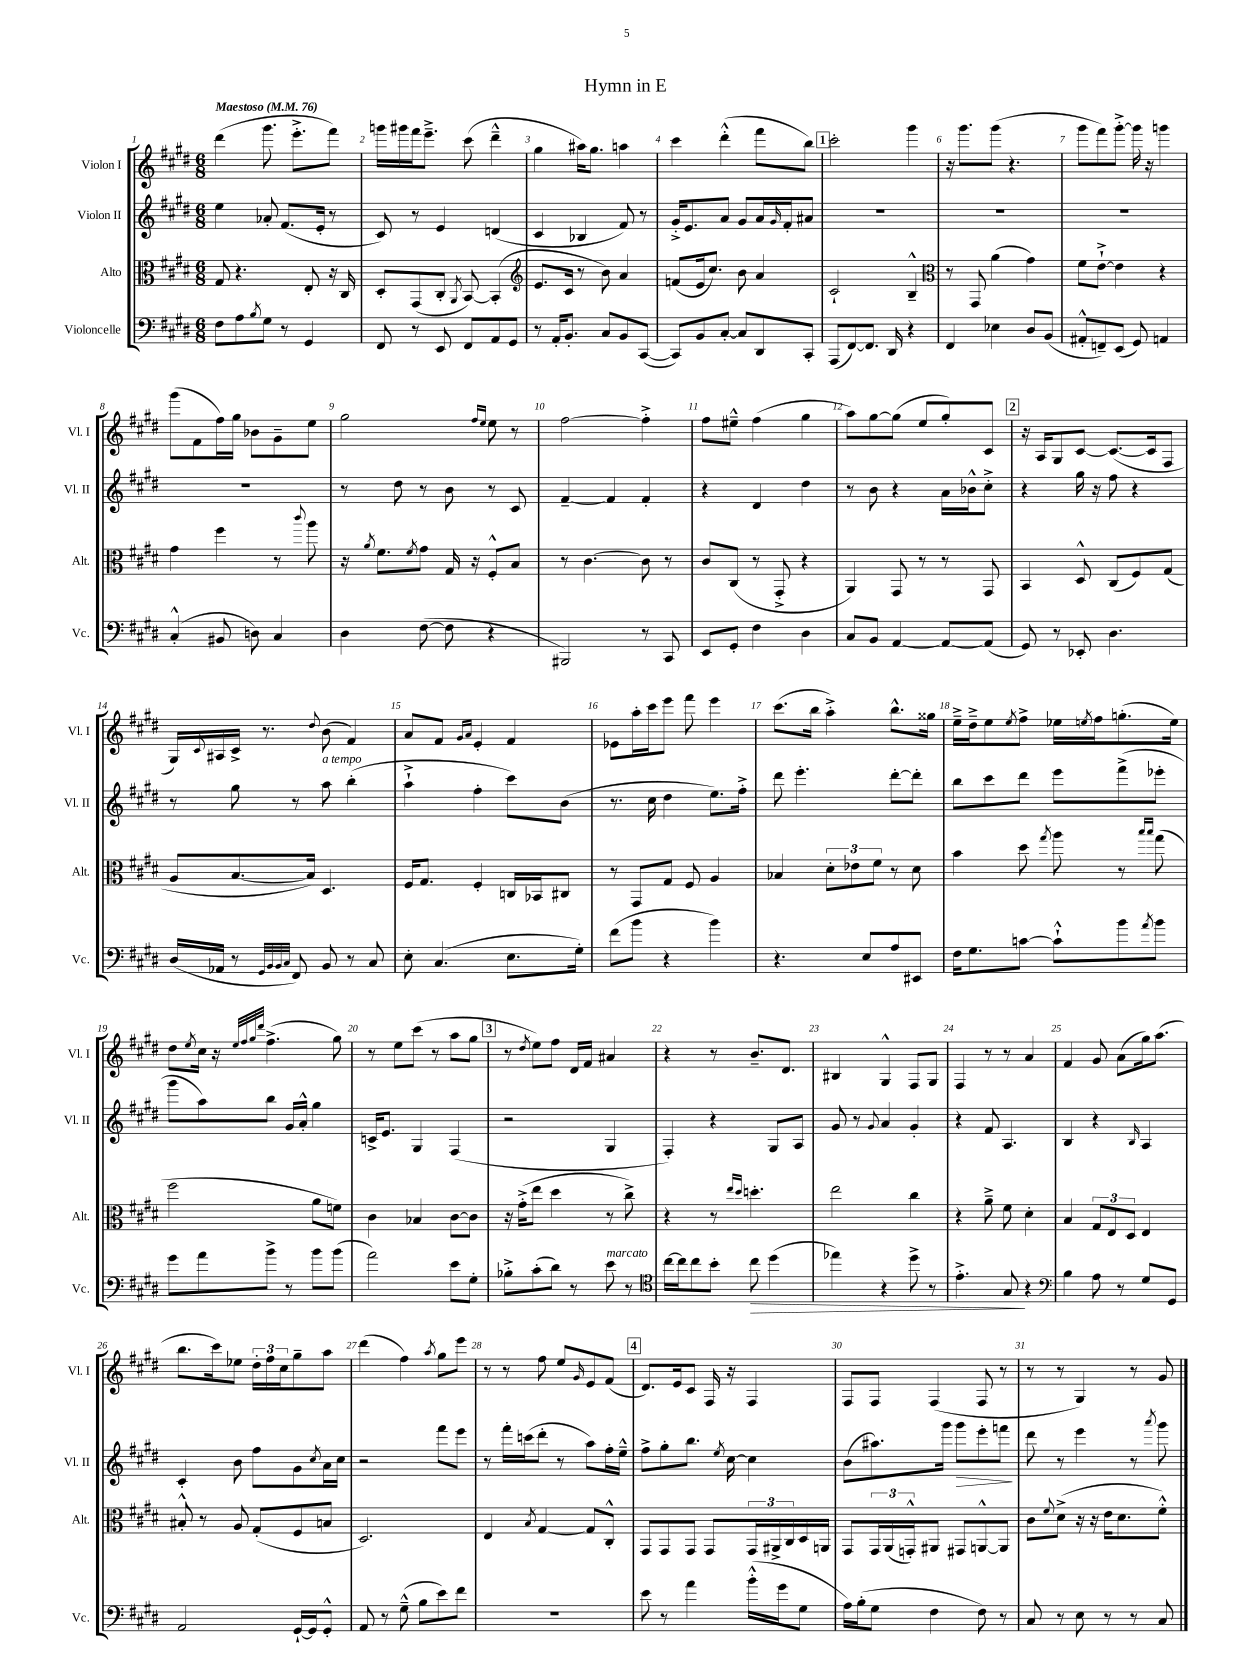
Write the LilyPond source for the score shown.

\header { title = "Hymn in E" }
<<
\new StaffGroup <<
\new Staff = "s0" \with { instrumentName = "Violon I" shortInstrumentName = "Vl. I" } {
    \clef treble \key e \major \numericTimeSignature \time 6/8 \tempo "Maestoso" 4 = 76
    dis'''4( gis'''8. e'''8.-.-> fis'''8) |
    g'''16 gis'''16 fis'''16 e'''8.---> cis'''8( dis'''4---^ |
    gis''4 ais''16) gis''8. a''4 |
    cis'''4 dis'''4-.-^( fis'''8 b''8) |
    \mark \markup { \box "1" } cis'''2-. gis'''4 |
    r16 gis'''8. gis'''8( r4. |
    gis'''8 fis'''8) gis'''8~-.-> gis'''16 r16 g'''4 |
    gis'''8( fis'8 fis''16) gis''16 bes'8 gis'8-- e''8 |
    gis''2 \grace { fis''16 e''16 } e''8 r8 |
    fis''2~ fis''4-.-> |
    fis''8 eis''8---^ fis''4( gis''4 |
    a''8) gis''8~ gis''8( e''8 gis''8-.) cis'8 |
    \mark \markup { \box "2" } r16 a16 gis8 cis'8~ cis'8.~( cis'16 fis8 |
    gis16) \appoggiatura { cis'8 } ais16 cis'16-> r8. \appoggiatura { dis''8 } b'8( fis'4) |
    a'8 fis'8 \grace { gis'16 a'16 } e'4-. fis'4 |
    ees'8 a''16-. cis'''16 e'''8 fis'''8 e'''4 |
    cis'''8.( b''16 a''4-.->) b''8.-^ gisis''16 |
    e''16---> dis''16---> e''8 \acciaccatura { e''8 } fis''8-> ees''16 \acciaccatura { e''8 } fis''16 g''8.-.( e''16) |
    dis''8 \acciaccatura { e''8 } cis''16 r16 \grace { e''32 fis''32 gis''32 dis'''32 } fis''4.->( gis''8) |
    r8 e''8 cis'''8( r8 a''8 gis''8 |
    \mark \markup { \box "3" } r8 \acciaccatura { dis''8 } e''8) fis''8 dis'16 fis'16 ais'4 |
    r4 r8 b'8.-- dis'8. |
    bis4 gis4-^ fis8 gis8 |
    fis4 r8 r8 a'4 |
    fis'4 gis'8 a'8( gis''16) a''8.( |
    b''8. cis'''16) ees''8 \tuplet 3/2 { dis''16-. fis''16 cis''16 } gis''8-- a''8 |
    dis'''4( fis''4) \acciaccatura { a''8 } gis''8 e'''8 |
    r8 r8 fis''8 e''8 \grace { gis'16 } e'8 fis'8( |
    \mark \markup { \box "4" } dis'8.) e'16 cis'8 fis16 r16 fis4 |
    fis8 fis8 fis4( fis8 r8 |
    r8 r8 gis4) r8 gis'8 \bar "|." |
}
\new Staff = "s1" \with { instrumentName = "Violon II" shortInstrumentName = "Vl. II" } {
    \clef treble \key e \major \numericTimeSignature \time 6/8
    e''4 aes'8-. fis'8.( e'16-. r8 |
    cis'8) r8 e'4 d'4( |
    cis'4 bes4 fis'8) r8 |
    gis'16-.-> e'8. a'8 gis'8 a'16 \grace { gis'16 } fis'16-. ais'8 |
    \mark \markup { \box "1" } R2. |
    R2. |
    R2. |
    R2. |
    r8 dis''8 r8 b'8 r8 cis'8 |
    fis'4~-- fis'4 fis'4-. |
    r4 dis'4 dis''4 |
    r8 b'8 r4 a'16 bes'16-^ cis''8-.-> |
    \mark \markup { \box "2" } r4 gis''16 r16 fis''8 r4 |
    r8 gis''8 r8 a''8^\markup { \italic "a tempo" } b''4-.( |
    a''4-!-> fis''4-. cis'''8) b'8( |
    r8. cis''16 dis''4 e''8.) fis''16-.-> |
    dis'''8 e'''4.-. dis'''8~-. dis'''8-. |
    b''8 cis'''8 dis'''8 e'''8 fis'''8->( ees'''8-. |
    gis'''8 a''8) b''8 gis'16 a'16-.-^ gis''4 |
    c'16-> e'8. gis4 fis4( |
    \mark \markup { \box "3" } r2 gis4 |
    fis4-.) r4 gis8 a8 |
    gis'8 r8 \appoggiatura { gis'8 } a'4 gis'4-. |
    r4 fis'8 a4. |
    b4 r4 \grace { b16 } a4 |
    cis'4-. b'8 fis''8 gis'8 \acciaccatura { cis''8 } a'16 cis''16 |
    r2 fis'''8 e'''8 |
    r8 fis'''16-. c'''16( dis'''8-. r8 a''8) fis''16-. e''16---^ |
    \mark \markup { \box "4" } fis''8-> gis''8-. b''8. \acciaccatura { e''8 } cis''16~ cis''4 |
    b'8( ais''8.) gis'''16 gis'''8\> e'''8-. f'''8\! |
    dis'''8 r8 e'''4 r8 \acciaccatura { a'''8 } gis'''8 \bar "|." |
}
\new Staff = "s2" \with { instrumentName = "Alto" shortInstrumentName = "Alt." } {
    \clef alto \key e \major \numericTimeSignature \time 6/8
    gis8 r4. e8-. r16 cis16 |
    dis8-. gis,8( cis8-. \acciaccatura { a,8 } b,8~) b,4-.( |
    \clef treble e'8. cis'16 r8 b'8) a'4 |
    f'8( e'16 cis''8.) b'8 a'4 |
    \mark \markup { \box "1" } cis'2-! b4---^ |
    \clef alto r8 gis,8 a'4( gis'4) |
    fis'8 e'8~-!-> e'4 r4 |
    gis'4 fis''4 r8 \appoggiatura { cis'''8 } a''8 |
    r16 \acciaccatura { a'8 } fis'8. \acciaccatura { fis'8 } gis'8 gis16 r16 fis8-.-^ b8 |
    r8 cis'4.~ cis'8 r8 |
    cis'8 cis8( r8 gis,8-.-> r4 |
    a,4) gis,8 r8 r8 gis,8 |
    \mark \markup { \box "2" } b,4 dis8-^ cis8( fis8) gis8( |
    a8 b8.~ b16) dis4. |
    fis16 gis8. fis4-. c16 bes,16 cis8 |
    r8 gis,8 gis8 fis8 a4 |
    bes4 \tuplet 3/2 { dis'8-. ees'8 fis'8 } r8 dis'8 |
    b'4 dis''8 \acciaccatura { gis''8 } a''8 r8 \grace { b''16 b''16 } gis''8( |
    fis''2 a'8 f'8) |
    cis'4 bes4 cis'8~ cis'8 |
    \mark \markup { \box "3" } r16 gis'16-.->( e''8 dis''4 r8 cis''8->) |
    r4 r8 \grace { e''16 dis''16 } d''4.-. |
    e''2 cis''4 |
    r4 a'8---> fis'8 dis'4-. |
    b4 \tuplet 3/2 { gis8 e8 dis8 } e4 |
    bis8-.-^ r8 a8 gis8-.( fis8 b8 |
    dis2.) |
    e4 \acciaccatura { b8 } gis4~ gis8 cis8-.-^ |
    \mark \markup { \box "4" } gis,8 gis,8 gis,8 gis,8 \tuplet 3/2 { gis,16 ais,16-> cis16 } dis16 a,16 |
    gis,8 \tuplet 3/2 { gis,16 a,16( g,16-.-^) } ais,8 gis,8 a,8~-^ a,8 |
    cis'8 \appoggiatura { fis'8 } dis'8->( r16 r16 e'16 dis'8. fis'8-.-^) \bar "|." |
}
\new Staff = "s3" \with { instrumentName = "Violoncelle" shortInstrumentName = "Vc." } {
    \clef bass \key e \major \numericTimeSignature \time 6/8
    fis8 a8 \acciaccatura { b8 } gis8 r8 gis,4 |
    fis,8 r8 e,8 fis,8 a,8 gis,8 |
    r8 a,16-. b,8.-. cis8 b,8 cis,8~( |
    cis,8) b,8 cis8~-. cis8 dis,8 cis,8-. |
    \mark \markup { \box "1" } a,,8( fis,8~) fis,8. dis,16 r4 |
    fis,4 ees4 dis8 b,8( |
    ais,8-.-^ f,8--) e,8( gis,8) a,4 |
    cis4-.-^( bis,8 d8) cis4 |
    dis4 fis8~( fis8 r4 |
    bis,,2) r8 cis,8 |
    e,8 gis,8-. fis4 dis4 |
    cis8 b,8 a,4~ a,8~ a,8( |
    \mark \markup { \box "2" } gis,8) r8 ees,8-. dis4. |
    dis16( aes,16 r8 \grace { gis,32 b,32 b,32 cis32 } fis,8) b,8 r8 cis8 |
    e8-. cis4.( e8. gis16-.) |
    fis'8( b'8 r4 b'4) |
    r4. e8 a8 eis,8 |
    fis16 gis8. c'8~ c'8-!-^ b'8 \acciaccatura { a'8 } b'8 |
    gis'8 a'8 b'8-> r8 b'8 b'8( |
    a'2) e'8 gis8-. |
    \mark \markup { \box "3" } bes8-.-> cis'8-.( dis'8) r8 e'8^\markup { \italic "marcato" } r8 |
    \clef tenor cis''16~ cis''16 cis''8 b'8-. cis''8\> dis''4( |
    ees''4) r4 dis''8-> r8 |
    e'4.-.-> gis8\! r4 |
    \clef bass b4 a8 r8 gis8 gis,8 |
    a,2 gis,16~-! gis,16 gis,8-.-^ |
    a,8 r8 gis8---^( b8 e'8) fis'8 |
    R2. |
    \mark \markup { \box "4" } e'8 r8 a'4 b'16-.-^( gis'16 gis8 |
    a16) b16-.( gis8 fis4 fis8) r8 |
    cis8 r8 e8 r8 r8 cis8 \bar "|." |
}
>>
>>
\layout { \context { \Score \override BarNumber.break-visibility = ##(#f #t #t) barNumberVisibility = #all-bar-numbers-visible } }
